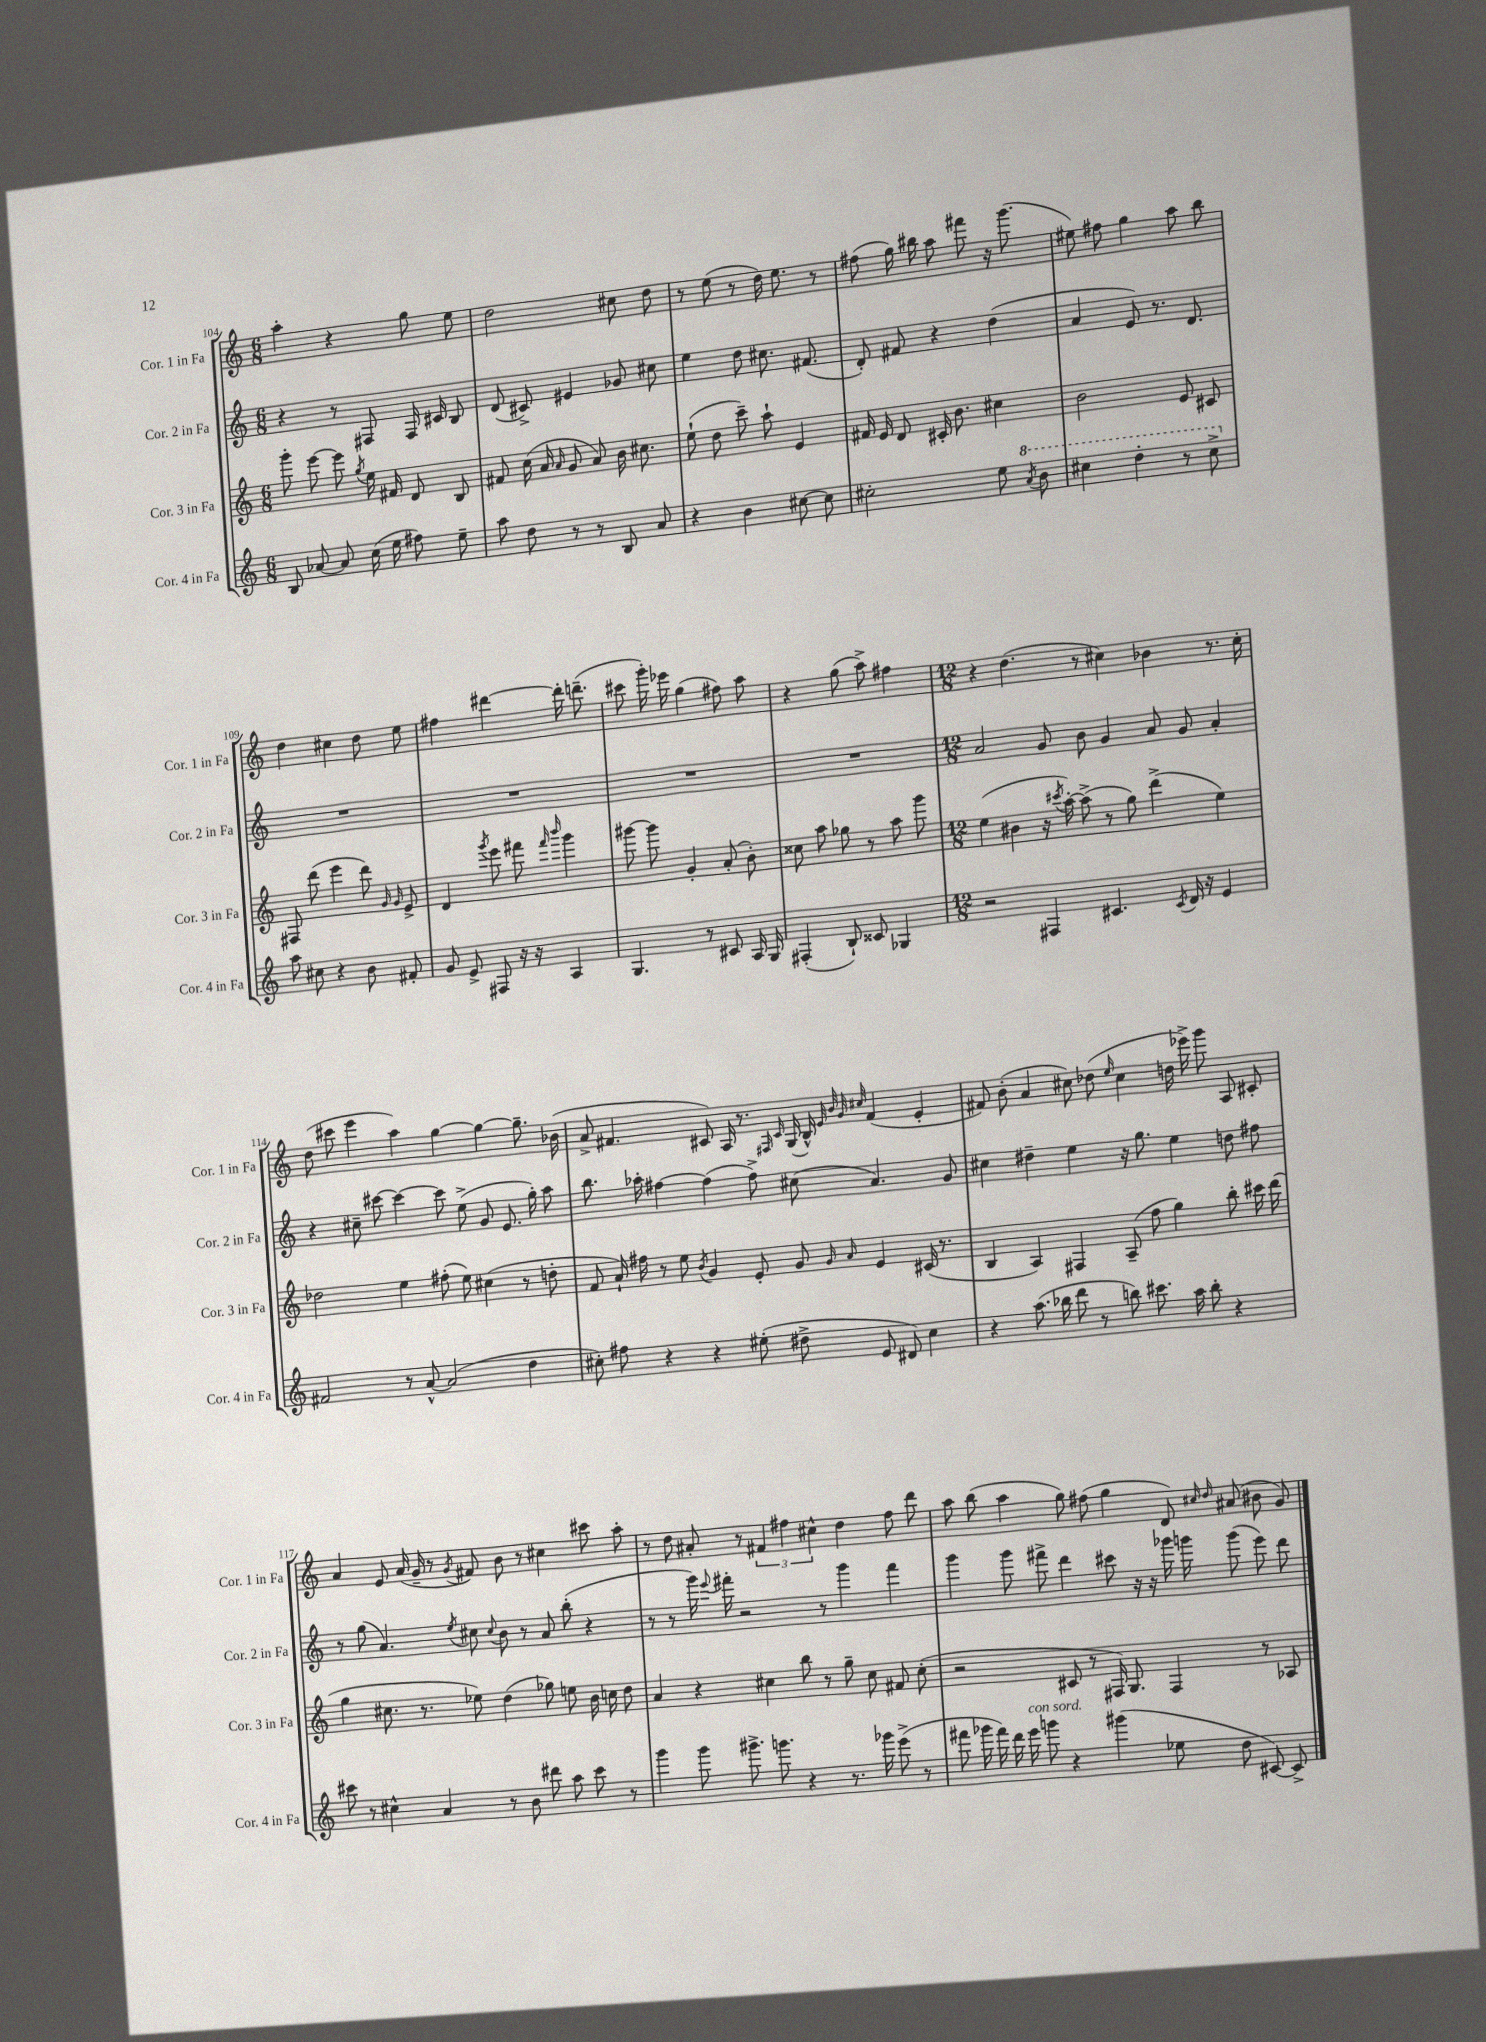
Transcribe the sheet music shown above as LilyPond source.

<<
\new StaffGroup <<
\new Staff = "s0" \with { instrumentName = "Cor. 1 in Fa" shortInstrumentName = "Cor. 1 in Fa" } {
    \clef treble \key c \major \numericTimeSignature \time 6/8
    \autoBeamOff a''4-. r4 g''8 e''8 |
    d''2 cis''8 d''8 |
    r8 e''8( r8 d''16) e''8. r8 |
    fis''8( g''16) bis''16 a''8 fis'''8 r16 g'''8.( |
    eis''8) fis''8 g''4 a''8 b''8 |
    d''4 cis''4 d''8 e''8 |
    fis''4 dis'''4~ dis'''16-. d'''8.--( |
    cis'''8 g'''16-.) ees'''16 g''4( fis''8) a''8 |
    r4 g''8( a''8->) fis''4 |
    \numericTimeSignature \time 12/8 r4 d''4.( r8 cis''4) bes'4 r8. cis''16-. |
    d''8( cis'''8 e'''4 a''4) g''4~ g''4~ g''8.-- bes'16( |
    a'8-> fis'4. cis'8) a16 r8. \grace { fis16 cis'16 } g16( b16-^) \grace { e'32 b'32 g'32 cis''32 } fis'4( e'4-. |
    fis'8) b'8-.( a'4 cis''8) des''8( \grace { e''16 } cis''4 d''16 ees'''16->) g'''8 a8 cis'8-. |
    a'4 e'8 a'16( g'16-- r8 \acciaccatura { g'8 } fis'8) b'8 r8 cis''4 cis'''8 a''8-. |
    r8 d''8 ais'8-. r8 \tuplet 3/2 { fis'4 fis''4 cis''4-^ } d''4 fis''8 d'''8 |
    a''8 b''8( a''4 g''8) fis''8( g''4 d'8) \grace { cis''16 d''16 } ais'8( bis'8 g'8) \bar "|." |
}
\new Staff = "s1" \with { instrumentName = "Cor. 2 in Fa" shortInstrumentName = "Cor. 2 in Fa" } {
    \clef treble \key c \major \numericTimeSignature \time 6/8
    \autoBeamOff r4 r8 fis8 fis16 cis'16 b8 |
    d'8( cis'8->) eis'4 ges'8 cis''8 |
    e''4 d''8 cis''8. fis'8.( |
    d'8-.) fis'8 r4 d''4( |
    a'4 e'8) r8. d'8. |
    R2. |
    R2. |
    R2. |
    R2. |
    \numericTimeSignature \time 12/8 a'2 g'8 b'8 g'4 a'8 g'8 a'4-. |
    r4 cis''8-- cis'''8~ cis'''4~ cis'''8 e''8->( g'8 e'8. g''16-.) a''8 |
    b''8. aes''16-. fis''4~ fis''4( fis''8->) cis''8( a'4.) g'8 |
    cis''4 dis''4-- e''4 r16 g''8. e''4 d''8 fis''8 |
    r8 g''8( a'4.) \acciaccatura { e''8 } cis''8 \appoggiatura { cis''8 } b'8 r8 a'8 b''8-.( r4 |
    r8 r8 g'''16) \appoggiatura { e'''8 } fis'''16-. r2 r8 g'''4 fis'''4 |
    g'''4 g'''8 fis'''8-> d'''4 cis'''8 r16 r16 ges'''16 g'''16 g'''8( e'''8) d'''8 \bar "|." |
}
\new Staff = "s2" \with { instrumentName = "Cor. 3 in Fa" shortInstrumentName = "Cor. 3 in Fa" } {
    \clef treble \key c \major \numericTimeSignature \time 6/8
    \autoBeamOff g'''8-. e'''8~ e'''8 \acciaccatura { g''8 } e''16 fis'16 d'8 b8 |
    fis'8 c''16( a'16 \grace { a'16 } g'8 a'8) b'16 cis''8. |
    e''8-!( d''8 c'''8--) a''8-! e'4 |
    fis'16 e'16 d'8 cis'16-. b'8. cis''4 |
    b'2 e'8 cis'8 |
    fis8 d'''8( e'''4 d'''8) \grace { g'16 g'16 } e'8-> |
    d'4 \acciaccatura { g'''8 } e'''8 fis'''8 \grace { fis'''16 b'''16 } g'''4 |
    gis'''8~ gis'''8 g'4-. a'8-.( b'8-.) |
    cisis''8 a''8 ges''8 r8 a''8 g'''8 |
    \numericTimeSignature \time 12/8 e''4( bis'4 r16 \acciaccatura { cis'''8 } a''16~-.) a''8->( r8 g''8) d'''4->( e''4) |
    des''2 e''4 fis''8-.( e''8) cis''4( r8 d''8-. |
    f'8 a'16-!) fis''16 r8 e''8 \acciaccatura { b'8 } g'4 e'8-. g'8 \grace { g'16 a'16 } e'4 cis'16( r8. |
    b4 a4) fis4 a8--( f''8 g''4) b''8-. cis'''16 d'''16( |
    g''4 cis''8. r8. ees''8) d''4( ges''8) e''8 b'16 c''16 d''8 |
    a'4 r4 cis''4 b''8 r8 g''8-- cis''8 fis'8 cis''8-.( |
    r2 cis'8 r8 fis16) g8. fis4 r8 aes8 \bar "|." |
}
\new Staff = "s3" \with { instrumentName = "Cor. 4 in Fa" shortInstrumentName = "Cor. 4 in Fa" } {
    \clef treble \key c \major \numericTimeSignature \time 6/8
    \autoBeamOff b8 aes'8~ aes'8 c''16( e''16 fis''8) e''8-- |
    a''8 d''8 r8 r8 b8 a'8 |
    r4 b'4 cis''8~ cis''8 |
    cis''2-. e''8 \ottava #1 \acciaccatura { a''8 } b''8 |
    cis'''4 d'''4-. r8 cis'''8-> \ottava #0 |
    a''8 cis''8 r4 b'8 fis'8-. |
    g'8 e'8-> fis8 r16 r16 a4 |
    g4. r8 cis'8 a16 g16 |
    fis4-.( b8-!) cisis'8 ges4 |
    \numericTimeSignature \time 12/8 r2 fis4 cis'4. \acciaccatura { cis'8 } d'16 r16 e'4 |
    fis'2 r8 a'8~-^ a'2( d''4 |
    cis''8-.) fis''8 r4 r4 eis''8-.( dis''8-> e'8 dis'8) cis''4 |
    r4 a''8.( bes''16 d'''8 r8 b''8) cis'''8. a''16 b''8-. r4 |
    cis'''8 r8 cis''4-^ a'4 r8 b'8 dis'''8 a''8 cis'''8 r8 |
    g'''4 g'''8 gis'''8.-> g'''8. r4 r8. ges'''16 e'''8->( r8 |
    fis'''8 ges'''16 fis'''16) d'''16 e'''16^\markup { \italic "con sord." } g'''8 r4 gis'''4( ees''8 d''8 cis'8~) cis'8-> \bar "|." |
}
>>
>>
\layout { \context { \Score currentBarNumber = #104 } }
